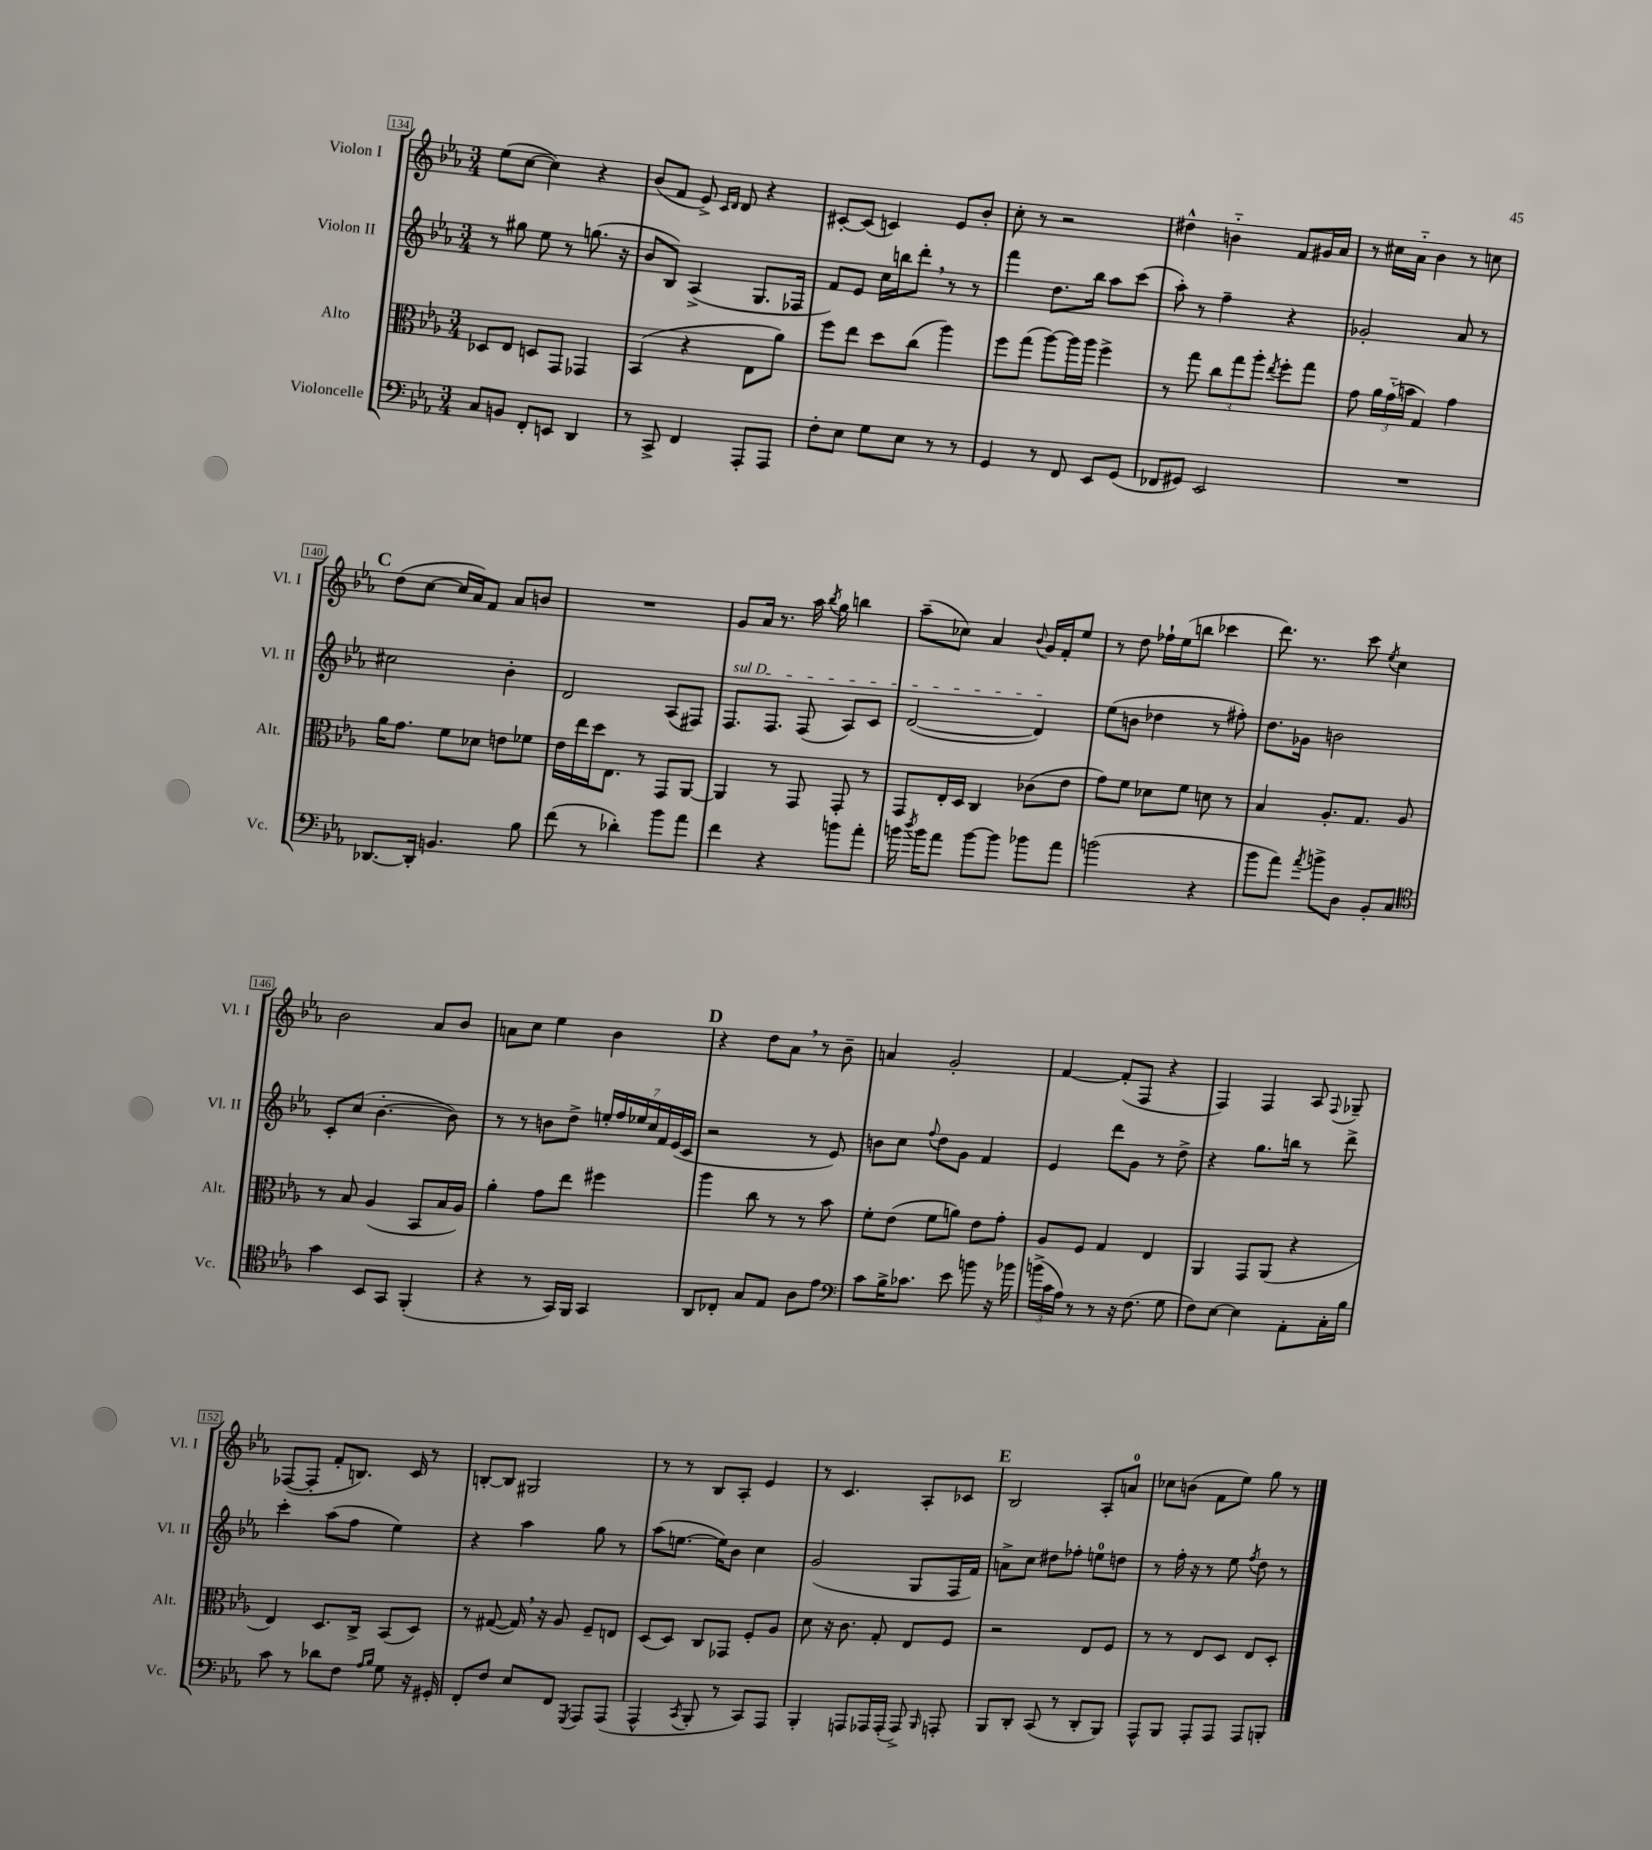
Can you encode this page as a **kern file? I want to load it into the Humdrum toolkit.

**kern	**kern	**kern	**kern
*staff4	*staff3	*staff2	*staff1
*clefF4	*clefC3	*clefG2	*clefG2
*k[b-e-a-]	*k[b-e-a-]	*k[b-e-a-]	*k[b-e-a-]
*M3/4	*M3/4	*M3/4	*M3/4
8C/L	8D-/L	8r	(8ee-\L
8BB/J	8E-/J	8gg#\	[8cc\J
8FF'/L	8D/L	8ee-\	4cc\])
8EE/J	8GG/J	8r	.
4DD/	4GG-/	(8.gg\	4r
.	.	16r	.
=	=	=	=
8r	(4BB-/	8b-/L	(8b-/L
8CC^/	.	8B-/J)	8f/J
4FF/	4r	(4A-^/	8e-^/)
.	.	.	16qqc/LL
.	.	.	16qqd/JJ
.	.	.	8d/
8AAA-'/L	8E-\L	8.G/L	4r
8AAA-/J	8a-\J)	.	.
.	.	16F-/Jk	.
=	=	=	=
8F'\L	8ff\L	8f/L)	[8c#'/L
8E-\J	8ee-\J	8e-/J	(8c#/]J
8G\L	8dd\L	16cc\LL	4c/)
.	.	16bb\J	.
8E-\J	(8cc\J	8ddd'\J	.
8r	4aa-\)	8r	8e-/L
8r	.	8r	8b-'/J
=	=	=	=
4GG/	8ff\L	4fff\	8cc'\
.	(8gg\J	.	8r
8r	[8aa-\L)	8.dd\L	2r
8FF/	16aa-\]L	.	.
.	16aa-\JJ	16bb-\Jk	.
8EE-/L	4ff^\	8aa-\L	.
(8GG/J	.	(8ccc\J	.
=	=	=	=
8FF-/L	8r	8aa-'\)	4dd#^^\
8GG#/J)	8gg\	8r	.
2EE-/	12cc\L	4ff~\	4b'~\
.	12gg\	.	.
.	12aa-'\J	.	.
.	8qee-/	.	.
.	8ff'\L	4r	8f/L
.	8gg\J	.	16g#/L
.	.	.	16a-/JJ
=	=	=	=
2.r	8g\	2g-'/	8r
.	24a-\LL	.	16cc#\LL
.	(24g'~\	.	.
.	.	.	16a-'~\JJ
.	24b\JJ	.	.
.	4G/)	.	4b-\
.	4g\	8a-/	8r
.	.	8r	8cc\
=	=	=	=
[8.DD-/L	16a-\LK	2cc#\	(8dd\L
.	8.g\J	.	.
.	.	.	[8cc\J
16DD-'/]Jk	.	.	.
4.BB/	8f\L	.	16cc/]LL
.	.	.	16a-/J)
.	8d-\J	.	8f/J
.	8e\L	4b-'\	8a-/L
8B-\	8f-\J	.	8b/J
=	=	=	=
(8f\	16e-\LL	2d/	2.r
.	16ee-\	.	.
8r	16dd\J	.	.
.	8.E-\J	.	.
4d-'\)	.	.	.
.	8r	.	.
8b-\L	8GG/L	(8A-/L	.
8a-\J	[8AA-/J	8F#/J)	.
=	=	=	=
4f\	4AA-/]	8.F/L	8g/L
.	.	.	16a-/Jk
.	.	8.F/J	8.r
4r	8r	.	.
.	8GG/	(8F/	16aa-\
.	.	.	8qbb-/
.	.	.	16gg\
8b\L	8GG'/	8A-/L)	4bb\
8a-'\J	8r	8c/J	.
=	=	=	=
16b\	8GG/L	([2d/	(8aa-~\L
8qdd/	.	.	.
16b\LK	.	.	.
8a-\J	16E-'/L	.	8cc-\J)
.	16D/JJ	.	.
[8b\L	4C/	.	4a-/
8b\]J	.	.	.
.	.	.	8qqb-/
8b-\L	(8c-\L	4d/])	16g/LL
.	.	.	16f'/J
8a-\J	8e-\J	.	8ee-/J
=	=	=	=
(2b\	8g\L)	(8ee-\L	8r
.	8f\J	8b\J	8dd\
.	8d-\L	4dd-\	16ff-`\LL
.	.	.	(16ee-\J
.	8f\J	.	8bb\J
4r	8d\	8r	4ccc-\
.	8r	8ff#'\)	.
=	=	=	=
8b-\L	4B-/	8.dd\L	8.ddd\)
8a-\J)	.	.	.
.	.	16g-\Jk	8.r
8qa-/	.	.	.
8b^\L	8.A-'/L	2b\	.
8D\J	.	.	8ccc\
.	8.G/J	.	.
.	.	.	8qee-/
8BB-'/L	.	.	4cc\
8C/J	8A-/	.	.
=	=	=	=
*clefC4	*	*	*
4g\	8r	8c'/L	2b-\
.	8B-/	(8cc/J	.
8BB-/L	(4A-/	[4.b-'\	.
8GG/J	.	.	.
(4FF'/	8BB-/L	.	8a-/L
.	16B-/L	8b-\])	8b-/J
.	16A-/JJ)	.	.
=	=	=	=
4r	4a-'\	8r	8a\L
.	.	8r	8cc\J
8r	8g\L	8b\L	4ee-\
16GG/LL)	8ee-\J	8dd^\J	.
16FF/JJ	.	.	.
4GG/	4ff#\	28ee'/LL	4b-\
.	.	28ff/	.
.	.	28ee-/	.
.	.	28cc/	.
.	.	28f/	.
.	.	(28e-/	.
.	.	28c/JJ	.
=	=	=	=
8AA-/L	4aa-\	2r	4r
8C-'/J	.	.	.
8G/L	8cc\	.	8dd\L
8E-/J	8r	.	8a-\J
8A-\L	8r	8r	8r
8e-\J	8b-\	8e-/)	8b-~\
=	=	=	=
*clefF4	*	*	*
8c\L	8f'\L	8b\L	4a/
16B-^\K	(8e-\J	8cc\J	.
8.c-\J	.	.	.
.	.	8qqff/	.
.	8f\L	8dd\L	2g'/
8e-\	8a\J)	8g\J	.
8b\	8e-\L	4f/	.
16r	8g'\J	.	.
16b-\	.	.	.
=	=	=	=
(24b^\LL	8A-/L	4e-/	[4f/
24c\	.	.	.
24A-\JJ)	.	.	.
8r	8F/J	.	.
8r	4G/	8ddd\L	(8f'/]L
16r	.	8g\J	8F/J
(8.F\	.	.	.
.	4E-/	8r	4r
8G\	.	8dd^\	.
=	=	=	=
8F\L)	4AA-/	4r	4F/)
[8E-\J	.	.	.
4E-\]	8GG/L	8.gg\L	4F/
.	(8AA-/J	.	.
.	.	16bb\Jk	.
8AA-'\L	4r	8r	8A-/
.	.	.	8qqF/
16C'\L	.	8ddd^\	8G-~/
16B-\JJ	.	.	.
=	=	=	=
8c\	4E-/)	4ccc'\	([8F-/L
8r	.	.	8F-'/]J
8d-\L	8.D/L	(8aa-\L	8f'/L
8F\J	.	8ff\J	8.B/J)
.	16C^/Jk	.	.
16qqA-/LL	.	.	.
16qqB-/JJ	.	.	.
8G\	(8BB-/L	4ee-\)	.
.	.	.	16c/
16r	8D/J)	.	8r
16GG#'/	.	.	.
=	=	=	=
8FF'/L	8r	4r	[8B'/L
8F/J	([8G#/	.	8B/]J
8E-/L	16G#/])	4aa-\	2G#/
.	16r	.	.
8FF/J	8A-/	.	.
8qGGG/	.	.	.
8AAA-/L	8F~/L	8gg\	.
(8AAA-/J	8E/J	8r	.
=	=	=	=
4AAA-^^/	(8D/L	(8aa-\L	8r
.	8D/J)	[8.ee\J	8r
8qCC/	.	.	.
8BBB-'/	8C/L	.	8B-/L
.	.	16ee\]LK)	.
8r	8GG-/J	8b-\J	8A-'/J
8CC/L)	8F'/L	4cc\	4e-/
8AAA-/J	8A-/J	.	.
=	=	=	=
4BBB-'/	8d\	(2g/	8r
.	16r	.	4.c/
.	8.c\	.	.
8AAA/L	.	.	.
16AAA-/L	8G'/	.	.
(16AAA-'/JJ	.	.	.
8AAA-^/)	8E-/L	8G/L	8A-'/L
16qqBBB-/	.	.	.
8AAA'/	8F/J	16F/L	8c-/J
.	.	16f/JJ)	.
=	=	=	=
8BBB-/L	2r	8a^\L	2B-/
8DD'/J	.	8cc\J	.
(8CC/	.	8dd#\L	.
8r	.	8ff-'\J	.
8DD'/L	8E-/L	8ee\L	8A-'/L
8BBB-/J)	8F/J	8dd\J	8a/J
=	=	=	=
8AAA-^^/L	8r	8r	8cc-\L
8BBB-/J	8r	16ff'\	(8b\J
.	.	16r	.
8AAA-'/L	8E-/L	8r	8f\L
8AAA-/J	8D/J	8ee-\	8ee-\J)
.	.	8qff/	.
8AAA-/L	8E-/L	8dd\	8gg\
8BBB'/J	8D'/J	8r	8r
==	==	==	==
*-	*-	*-	*-
